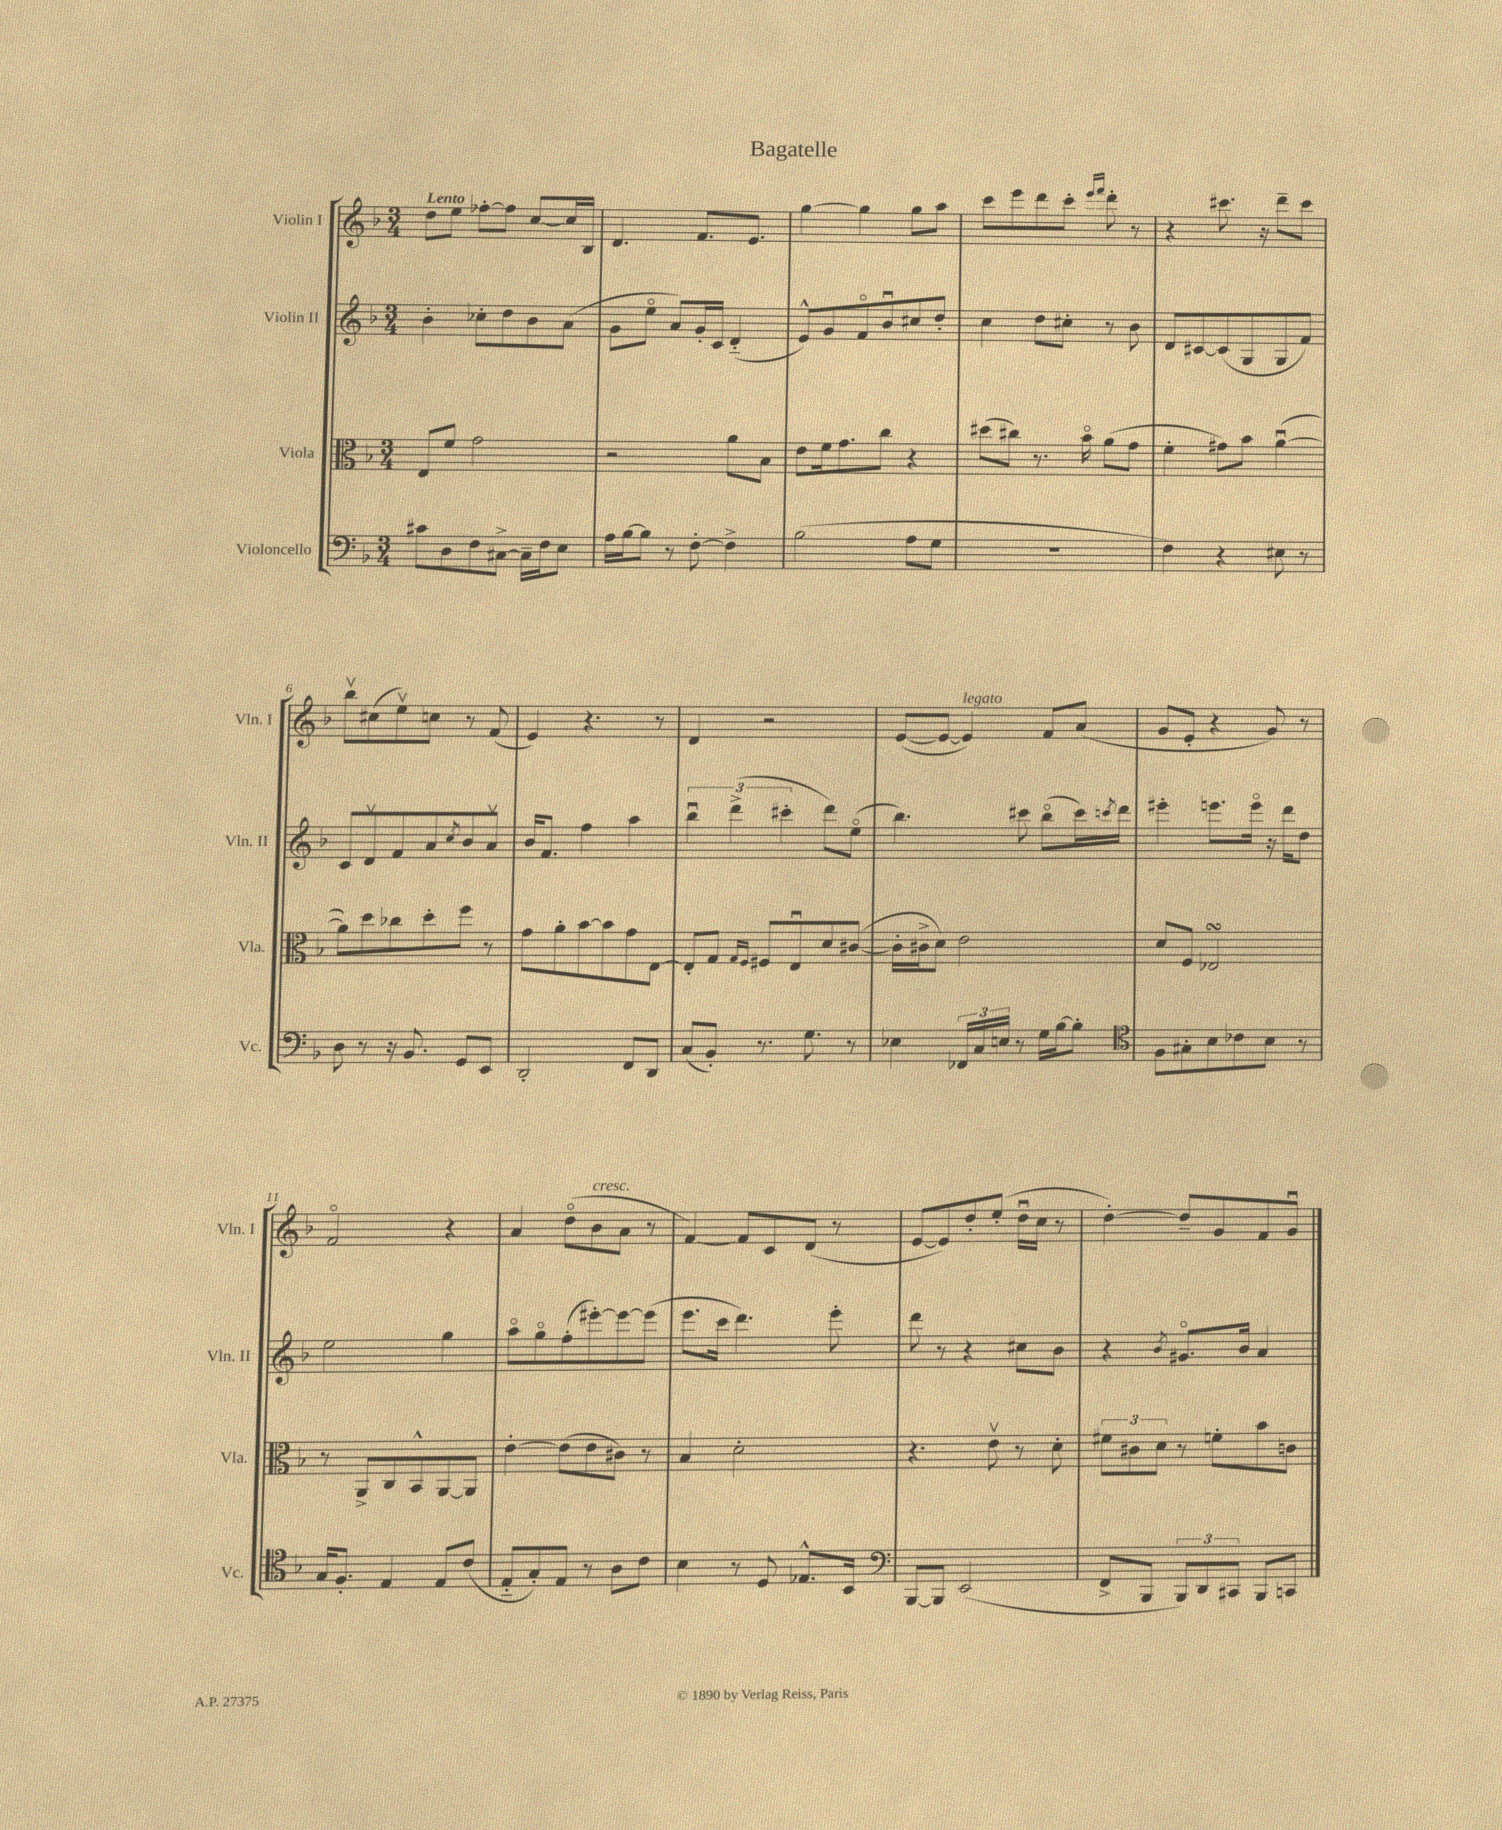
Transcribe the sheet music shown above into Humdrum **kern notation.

**kern	**kern	**kern	**kern
*part4	*part3	*part2	*part1
*staff4	*staff3	*staff2	*staff1
*I"Violoncello	*I"Viola	*I"Violin II	*I"Violin I
*I'Vc.	*I'Vla.	*I'Vln. II	*I'Vln. I
*clefF4	*clefC3	*clefG2	*clefG2
*k[b-]	*k[b-]	*k[b-]	*k[b-]
*M3/4	*M3/4	*M3/4	*M3/4
=1	=1	=1	=1
!	!	!	!LO:TX:a:B:t=Lento
8c#X\L	8E/L	4b-'\	8dd\L
8D\	8f/J	.	8ee\J
8F\	2g\	8cc-X'\L	[8ff-X'\L
[8C#X^\J	.	8dd\	8ff-\J]
16C#~\LL]	.	8b-\	[8cc/L
16F\J	.	.	.
8E\J	.	(8a\J	16cc/L]
.	.	.	16B-/JJ
=2	=2	=2	=2
16A\LL	2r	8g\L	4.d/
[16B-\J	.	.	.
8B-\J]	.	8ee\J	.
8r	.	8a/L)	.
[8F'\	.	16g'/L	8.f/L
.	.	16c/JJ	.
4F^\]	8a\L	(4d/	.
.	.	.	8.e/J
.	8B-\J	.	.
=3	=3	=3	=3
(2B-\	8e\L	8e^^/L)	[4gg\
.	16f\k	8g/	.
.	8.g\	.	.
.	.	8f/	4gg\]
.	8cc\J	8b-u/	.
8A\L	4r	8cc#X/	8gg\L
8G\J	.	8dd'/J	8aa\J
=4	=4	=4	=4
2.r	(8dd#X\L	4cc\	8ccc\L
.	8cc#X\J)	.	8eee\
.	8.r	8dd\L	8ddd\
.	.	8cc#X'\J	8ccc'\J
.	16b-\	.	.
.	.	.	16qqeee/LL
.	.	.	16qqfff/JJ
.	(8a\L	8r	8ddd'\
.	8g\J	8b-\	8r
=5	=5	=5	=5
4F\)	4f'\	8d/L	4r
.	.	[8c#X/	.
4r	8g#X\L)	(8c#/]	8.ccc#X\
.	8b-\J	8G/	.
.	.	.	16r
8E#X\	([4au\	8G/	8ddd~\L
8r	.	8f/J)	8ccc#\J
!!LO:LB:g=z
=6	=6	=6	=6
8D\	8a\L])	8c/L	8bb-v\L
8r	8dd\	8dv/	(8cc#X\
16r	8cc-X\	8f/	8eev\)
8.BB-/	.	.	.
.	8dd'\	8a/	8ccn\J
.	.	8qcc/	.
8GG/L	8ff\J	8b-/	8r
8EE/J	8r	8av/J	(8f/
=7	=7	=7	=7
2DD'/	8g\L	16b-/KL	4e/)
.	.	8.f/J	.
.	8a'\	.	.
.	[8b-\	4ff\	4.r
.	8b-\]	.	.
8FF/L	8g\	4aa\	.
8DD/J	[8E\J	.	8r
=8	=8	=8	=8
(8C/L	8E'/L]	6bb-u\	4d/
8BB-'/J)	8G/J	.	.
.	.	(6ddd^\	.
.	16qqG/LL	.	.
.	16qqF/JJ	.	.
8.r	8F#X/L	.	2r
.	.	6ccc#X'\	.
.	8Eu/	.	.
8.G\	.	.	.
.	8d/	8ddd\L)	.
8r	([8c#X/J	(8ee\J	.
=9	=9	=9	=9
4E-X\	16c#'\LL]	4.bb-\)	([8e/L
.	16c#X^\J	.	.
.	8d\J)	.	8e/J_
!	!	!	!LO:TX:a:i:t=legato
24FF-X/LL	2e\	.	4e/])
24C/	.	.	.
24En/JJ	.	.	.
8r	.	8ccc#X\	.
16G\LL	.	(8bb-\L	8f/L
[16B-\J	.	.	.
8B-'\J]	.	16ccc#\L)	(8a/J
.	.	8qcccn/	.
.	.	16ddd\JJ	.
=10	=10	=10	=10
*clefC4	*	*	*
8F\L	8d/L	4eee#X'\	8g/L
8G#X'\	8F/J	.	8e'/J
8B-\	2E-XsSSs/	8.eeen\L	4r
8c-X\	.	.	.
.	.	16eee\Jk	.
8B-\J	.	16r	8g/)
.	.	16ddd\KL	.
8r	.	8dd\J	8r
!!LO:LB:g=z
=11	=11	=11	=11
16G/KL	8r	2ee\	2f/
8.F'/J	.	.	.
.	8AA^/L	.	.
4E/	8C/	.	.
.	8BB-^^/	.	.
8E/L	[8AA/	4gg\	4r
(8c/J	8AA/J]	.	.
=12	=12	=12	=12
8E/L	[4e'\	8aa\L	4a/
8G'/)	.	8gg\	.
8E/J	(8e\L]	(8ff'\	(8dd\L
!	!	!	!LO:TX:a:i:t=cresc.
8r	8e\	[8eee#X'\)	8b-\
8A\L	8c#X\J)	8eee#\_	8a\J
8c\J	8r	(8eee#\J]	8r
=13	=13	=13	=13
4B-\	4B-/	8.eee\L	[4f/)
.	.	16ccc\Jk	.
8r	2d'\	4.ddd\)	8f/L]
8D/	.	.	8c/
8.E-X^^/L	.	.	(8d/J
.	.	8eee'\	8r
16BB-/Jk	.	.	.
=14	=14	=14	=14
*clefF4	*	*	*
[8BBB-/L	4.r	8ddd\	[8e/L
8BBB-/J]	.	8r	8e/])
(2EE/	.	4r	8dd'/
.	8ev\	.	(8ee'/J
.	8r	8cc#X\L	16ddu\LL
.	.	.	16cc\JJ
.	8d'\	8b-\J	8r
=15	=15	=15	=15
8FF^/L	12f#X\L	4r	[4dd'\)
.	12c#X\	.	.
8BBB-/J	.	.	.
.	12d\J	.	.
.	.	8qb-/	.
12BBB-/L)	8r	8.g#X/L	8dd~/L]
12DD/	.	.	.
.	8fn'\L	.	8g/
12CC#X/J	.	.	.
.	.	16b-/Jk	.
8BBB-/L	8b-\	4a/	8f/
8CCn/J	8cn\J	.	8gu/J
==	==	==	==
*-	*-	*-	*-
